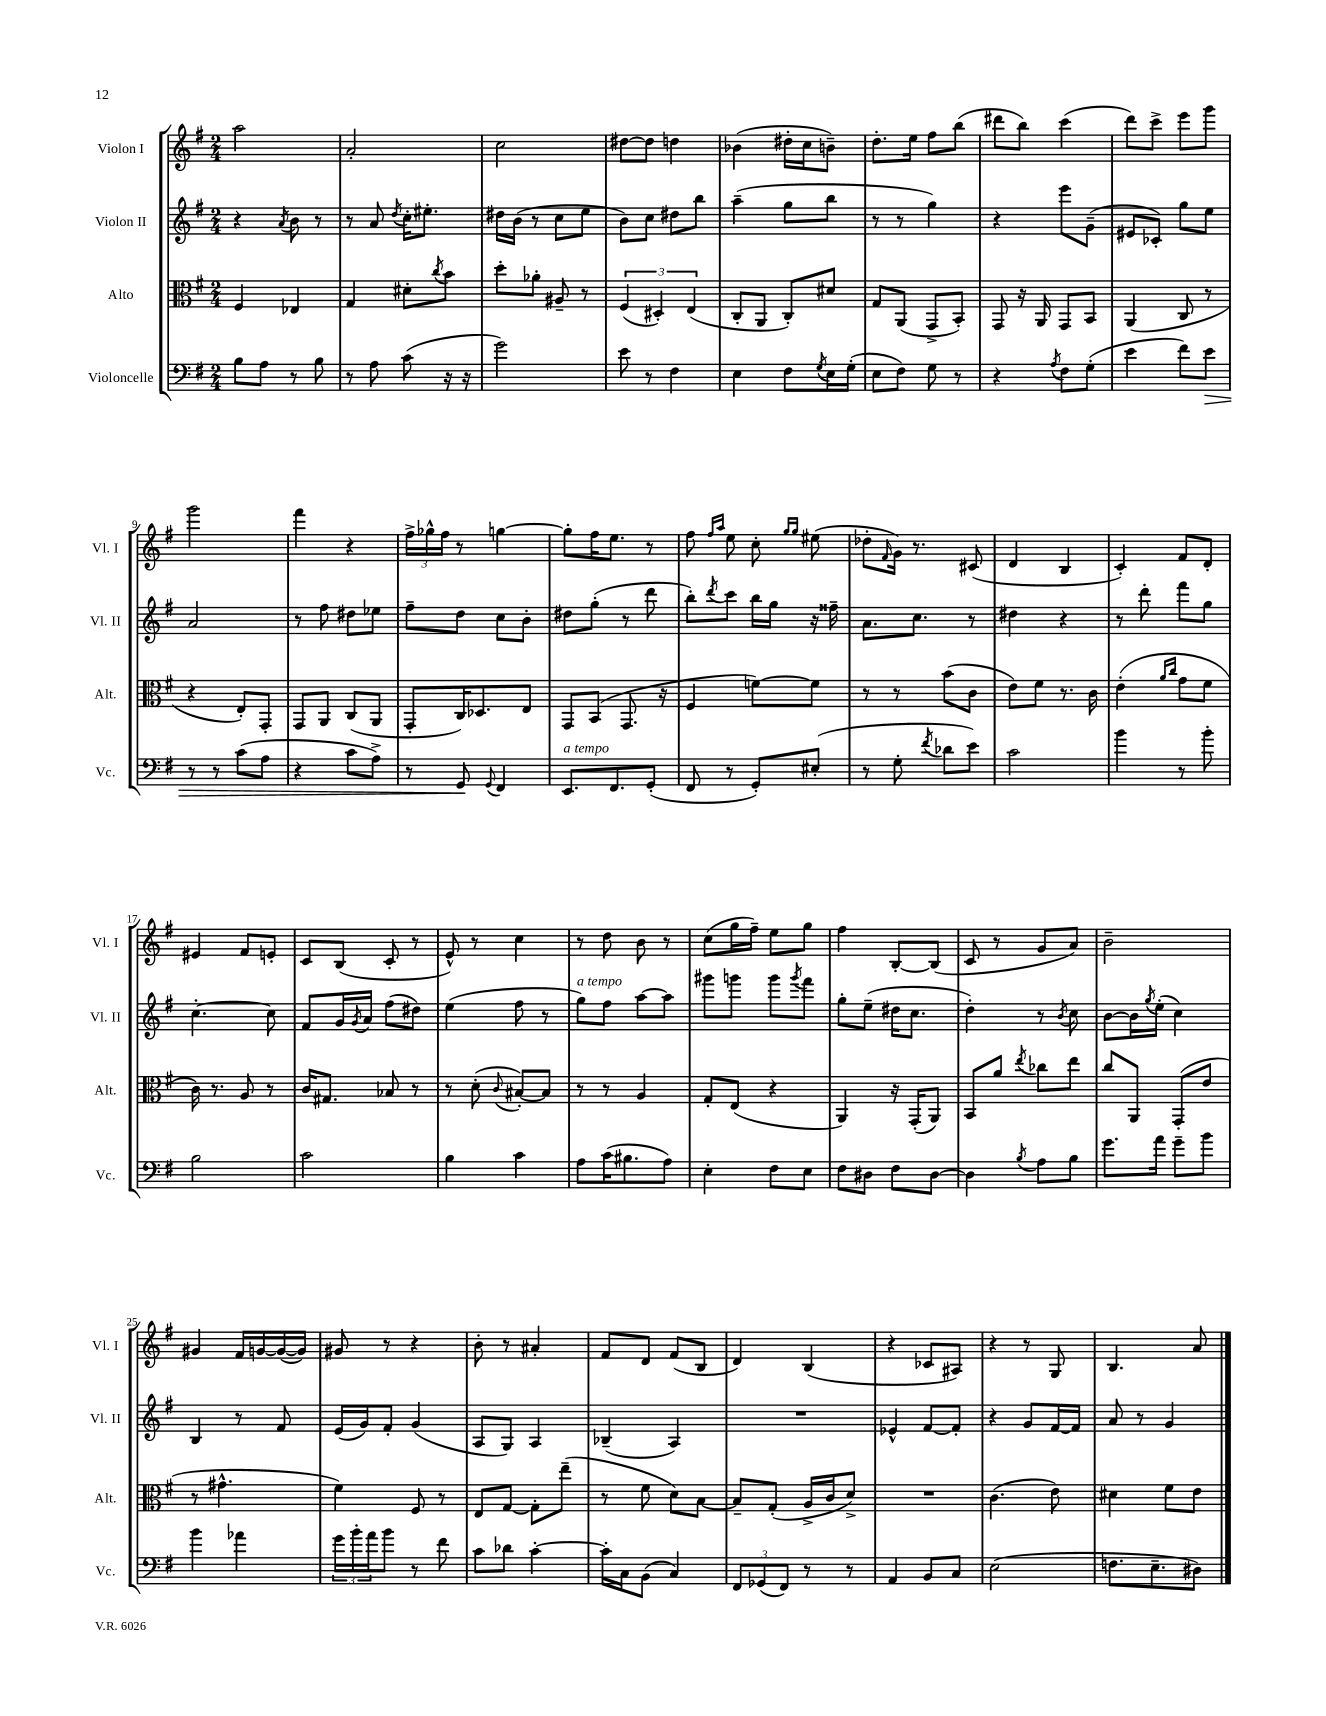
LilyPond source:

<<
\new StaffGroup <<
\new Staff = "s0" \with { instrumentName = "Violon I" shortInstrumentName = "Vl. I" } {
    \clef treble \key g \major \numericTimeSignature \time 2/4
    a''2 |
    a'2-. |
    c''2 |
    dis''8~ dis''8 d''4 |
    bes'4( dis''16-. c''16 b'8--) |
    d''8.-. e''16 fis''8 b''8( |
    dis'''8 b''8) c'''4( |
    d'''8) c'''8-> e'''8 g'''8 |
    g'''2 |
    fis'''4 r4 |
    \tuplet 3/2 { fis''16-> ges''16-^ fis''16 } r8 g''4~ |
    g''8-. fis''16 e''8. r8 |
    fis''8 \grace { fis''16 a''16 } e''8 c''8-. \grace { g''16 g''16 } eis''8( |
    des''8-. \grace { fis'16 } g'16) r8. cis'8( |
    d'4 b4 |
    c'4-.) fis'8 d'8-. |
    eis'4 fis'8 e'8-. |
    c'8 b8( c'8-. r8 |
    e'8-^) r8 c''4 |
    r8 d''8 b'8 r8 |
    c''8( g''16 fis''16--) e''8 g''8 |
    fis''4 b8~-. b8( |
    c'8 r8 g'8 a'8) |
    b'2-- |
    gis'4 fis'16 g'16~ g'16~( g'16) |
    gis'8 r8 r4 |
    b'8-. r8 ais'4-. |
    fis'8 d'8 fis'8( b8 |
    d'4) b4( |
    r4 ces'8 ais8) |
    r4 r8 g8 |
    b4. a'8 \bar "|." |
}
\new Staff = "s1" \with { instrumentName = "Violon II" shortInstrumentName = "Vl. II" } {
    \clef treble \key g \major \numericTimeSignature \time 2/4
    r4 \acciaccatura { a'8 } b'8 r8 |
    r8 a'8 \acciaccatura { d''8 } c''16-. eis''8.-. |
    dis''16 b'16( r8 c''8 e''8 |
    b'8) c''8 dis''8 b''8 |
    a''4--( g''8 b''8 |
    r8 r8 g''4) |
    r4 e'''8 g'8--( |
    eis'8 ces'8-.) g''8 e''8 |
    a'2 |
    r8 fis''8 dis''8 ees''8 |
    fis''8-- d''8 c''8 b'8-. |
    dis''8 g''8-.( r8 d'''8 |
    b''8-.) \acciaccatura { d'''8 } c'''8 b''16 g''16 r16 fisis''16-- |
    a'8. c''8. r8 |
    dis''4 r4 |
    r8 d'''8-. fis'''8 g''8 |
    c''4.~-. c''8 |
    fis'8 g'16 \acciaccatura { g'8 } a'16 fis''8( dis''8) |
    e''4( fis''8 r8 |
    g''8^\markup { \italic "a tempo" }) fis''8 a''8~ a''8 |
    gis'''8 g'''8 g'''8 \acciaccatura { g'''8 } fis'''8 |
    g''8-. e''8--( dis''16 c''8. |
    d''4-.) r8 \acciaccatura { b'8 } c''8 |
    b'8~ b'16 \acciaccatura { g''8 } e''16-.( c''4) |
    b4 r8 fis'8 |
    e'16( g'16) fis'8-. g'4( |
    a8 g8) a4 |
    bes4--( a4) |
    R2 |
    ees'4-^ fis'8~ fis'8-. |
    r4 g'8 fis'16~ fis'16 |
    a'8 r8 g'4 \bar "|." |
}
\new Staff = "s2" \with { instrumentName = "Alto" shortInstrumentName = "Alt." } {
    \clef alto \key g \major \numericTimeSignature \time 2/4
    fis4 ees4 |
    g4 dis'8-. \acciaccatura { c''8 } b'8 |
    d''8-. aes'8-. ais8-- r8 |
    \tuplet 3/2 { fis4( dis4-.) e4( } |
    c8-. a,8 c8-.) dis'8 |
    g8 a,8( g,8-> b,8-.) |
    g,8 r16 a,16 g,8 b,8 |
    a,4( c8 r8 |
    r4 e8-.) g,8-. |
    g,8 a,8 c8( a,8 |
    g,8-. c16) des8. e8 |
    g,8 b,8( g,8. r16 |
    fis4 f'8~) f'8 |
    r8 r8 b'8( c'8 |
    e'8) fis'8 r8. c'16 |
    e'4-.( \grace { a'16 c''16 } g'8 fis'8 |
    c'16) r8. a8 r8 |
    c'16 gis8. bes8 r8 |
    r8 d'8-.( \appoggiatura { c'8 } bis8~-.) bis8 |
    r8 r8 a4 |
    g8-. e8( r4 |
    a,4) r16 g,16-.( a,8) |
    b,8 a'8 \acciaccatura { e''8 } ces''8 e''8 |
    c''8 a,8 g,8-.( e'8 |
    r8 gis'4.-^ |
    fis'4) fis8 r8 |
    e8 g8~ g8-. e''8--( |
    r8 fis'8 d'8) b8~ |
    b8-- g8-.( a16-> c'16 d'8->) |
    R2 |
    c'4.( e'8) |
    dis'4 fis'8 e'8 \bar "|." |
}
\new Staff = "s3" \with { instrumentName = "Violoncelle" shortInstrumentName = "Vc." } {
    \clef bass \key g \major \numericTimeSignature \time 2/4
    b8 a8 r8 b8 |
    r8 a8 c'8( r16 r16 |
    g'2) |
    e'8 r8 fis4 |
    e4 fis8 \acciaccatura { g8 } e16 g16-.( |
    e8 fis8) g8 r8 |
    r4 \acciaccatura { a8 } fis8 g8-.( |
    e'4 fis'8) e'8\> |
    r8 r8 c'8( a8 |
    r4 c'8 a8->) |
    r8 g,8\! \appoggiatura { g,8 } fis,4 |
    e,8.^\markup { \italic "a tempo" } fis,8. g,8-.( |
    fis,8 r8 g,8-.) eis8-.( |
    r8 g8-. \acciaccatura { fis'8 } des'8 e'8) |
    c'2 |
    b'4 r8 b'8-. |
    b2 |
    c'2 |
    b4 c'4 |
    a8 c'16( bis8. a8) |
    e4-. fis8 e8 |
    fis8 dis8 fis8 dis8~ |
    dis4 \acciaccatura { b8 } a8 b8 |
    g'8. a'16 g'8-- b'8 |
    b'4 aes'4 |
    \tuplet 3/2 { g'16 b'16-. a'16 } b'8 r8 fis'8 |
    c'8 des'8 c'4~-. |
    c'16-. c16 b,8( c4) |
    \tuplet 3/2 { fis,8 ges,8( fis,8) } r8 r8 |
    a,4 b,8 c8 |
    e2( |
    f8. e8.-- dis8) \bar "|." |
}
>>
>>
